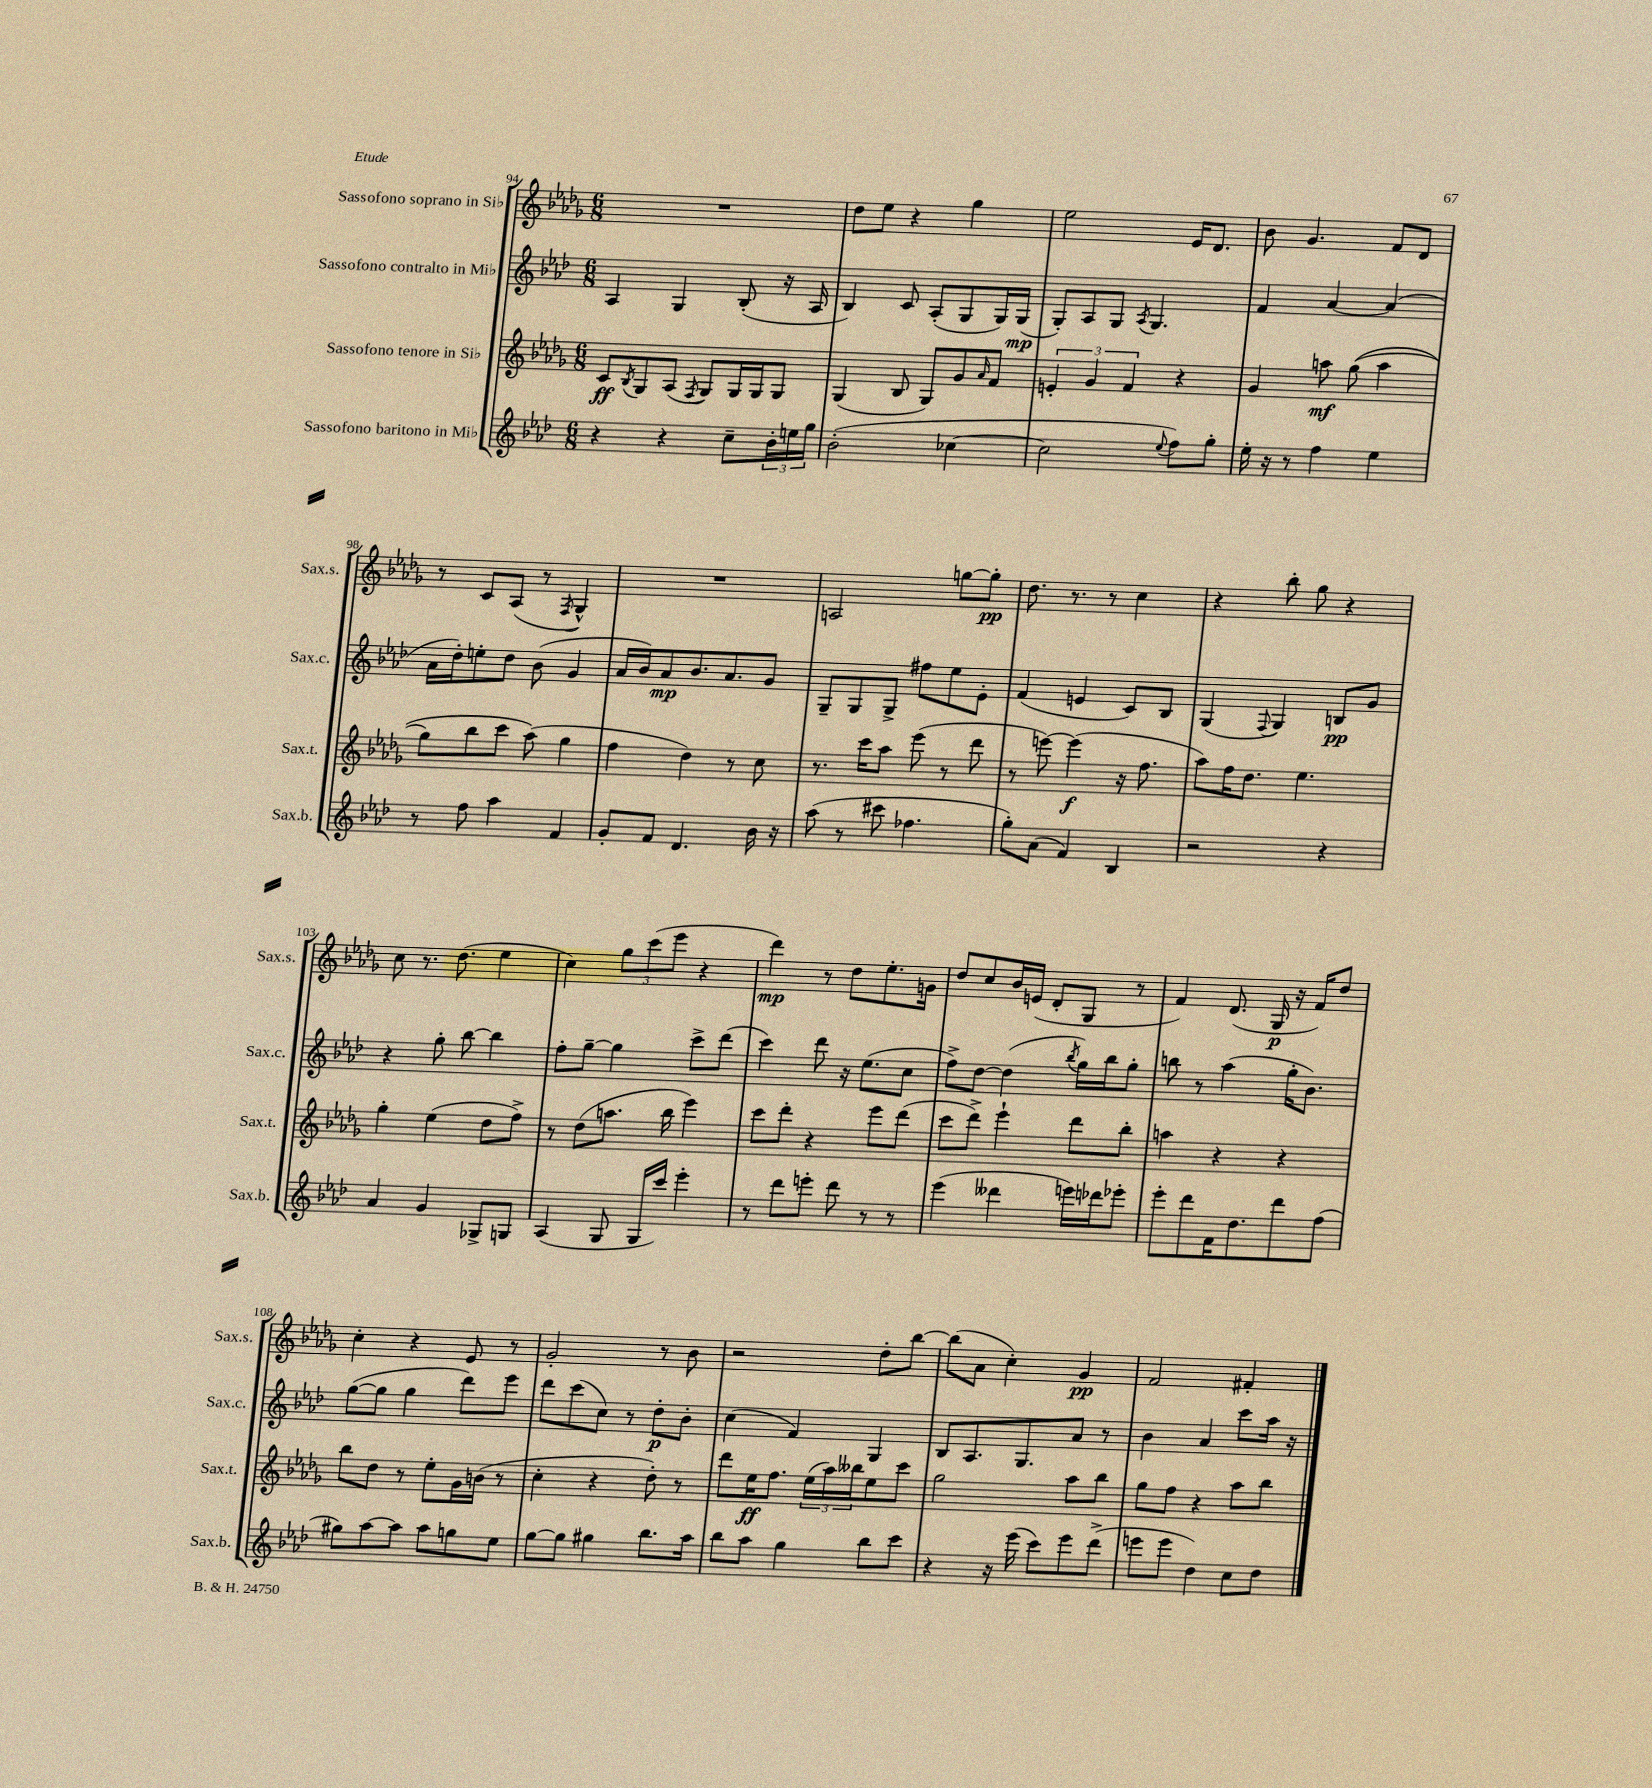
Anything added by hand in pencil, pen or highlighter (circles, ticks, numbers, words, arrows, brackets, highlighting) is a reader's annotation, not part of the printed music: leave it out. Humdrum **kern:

**kern	**kern	**dynam	**kern	**dynam	**kern	**dynam
*part4	*part3	*part3	*part2	*part2	*part1	*part1
*staff4	*staff3	*staff3	*staff2	*staff2	*staff1	*staff1
*I"Sassofono baritono in Mi♭	*I"Sassofono tenore in Si♭	*	*I"Sassofono contralto in Mi♭	*	*I"Sassofono soprano in Si♭	*
*I'Sax.b.	*I'Sax.t.	*	*I'Sax.c.	*	*I'Sax.s.	*
*clefG2	*clefG2	*	*clefG2	*	*clefG2	*
*k[b-e-a-d-]	*k[b-e-a-d-g-]	*	*k[b-e-a-d-]	*	*k[b-e-a-d-g-]	*
*M6/8	*M6/8	*	*M6/8	*	*M6/8	*
=94	=94	=94	=94	=94	=94	=94
4r	8c/L	ff	4A-/	.	2.r	.
.	8qB-/	.	.	.	.	.
.	8G-/	.	.	.	.	.
4r	(8A-/J	.	4G/	.	.	.
.	8qF/	.	.	.	.	.
.	8G-/L)	.	.	.	.	.
8cc~\L	16G-/L	.	(8B-'/	.	.	.
.	16G-/J	.	.	.	.	.
24b-'\L	8G-/J	.	16r	.	.	.
24een\	.	.	.	.	.	.
.	.	.	16A-/	.	.	.
24gg\JJ	.	.	.	.	.	.
=95	=95	=95	=95	=95	=95	=95
(2b-'\	(4G-/	.	4B-/)	.	8dd-\L	.
.	.	.	.	.	8ee-\J	.
.	8B-/	.	8c/	.	4r	.
.	8G-/L)	.	(8A-'/L	.	.	.
[4cc-X\	8g-/	.	8G/	.	4gg-\	.
.	16qqa-/	.	.	.	.	.
.	8f/J	.	16G/L)	.	.	.
.	.	.	(16G/JJ	mp	.	.
=96	=96	=96	=96	=96	=96	=96
2cc-\]	6en'/	.	8G'/L)	.	2ee-\	.
.	.	.	8A-/	.	.	.
.	6g-/	.	.	.	.	.
.	.	.	8G/J	.	.	.
.	6f/	.	.	.	.	.
.	.	.	8qA-/	.	.	.
.	.	.	4.G/	.	.	.
8qqee-/	.	.	.	.	.	.
8ff\L)	4r	.	.	.	16e-/KL	.
.	.	.	.	.	8.d-/J	.
8gg'\J	.	.	.	.	.	.
=97	=97	=97	=97	=97	=97	=97
16ee-'\	4g-/	.	4f/	.	8b-\	.
16r	.	.	.	.	.	.
8r	.	.	.	.	4.g-/	.
4ff\	8aan\	mf	[4a-/	.	.	.
.	((8gg-\	.	.	.	.	.
4ee-\	4aa\	.	(4a-/]	.	8f/L	.
.	.	.	.	.	8d-/J	.
!!LO:LB:g=z
=98	=98	=98	=98	=98	=98	=98
8r	8gg-\L)	.	16a-\LL	.	8r	.
.	.	.	16dd-'\J)	.	.	.
8ff\	8bb-\	.	8een'\	.	8c/L	.
4aa-\	8ccc\J	.	8dd-\J	.	(8A-/J	.
.	(8aa-\)	.	(8b-\	.	8r	.
.	.	.	.	.	8qF/	.
4f/	4gg-\	.	4g/	.	4G-^^/)	.
=99	=99	=99	=99	=99	=99	=99
8g'/L	4ff\	.	16a-/LL	.	2.r	.
.	.	.	16b-/J)	.	.	.
8f/J	.	.	8a-/	mp	.	.
4.d-/	4dd-\)	.	8.b-/	.	.	.
.	.	.	8.a-/	.	.	.
.	8r	.	.	.	.	.
16b-\	8cc\	.	8g/J	.	.	.
16r	.	.	.	.	.	.
=100	=100	=100	=100	=100	=100	=100
(8aa-\	8.r	.	8G~/L	.	2An/	.
8r	.	.	8G/	.	.	.
.	16ccc\KL	.	.	.	.	.
8ccc#X\	8aa-\J	.	8G^/J	.	.	.
4.ff-X\	(8eee-\	.	8ff#X\L	.	.	.
.	8r	.	8ee-\	.	[8ggn\L	.
.	8ddd-\	.	8e-'\J	.	8gg'\J]	pp
=101	=101	=101	=101	=101	=101	=101
8gg'\L)	8r	.	(4f/	.	8.dd-\	.
(8a-\J	[8eeen\)	.	.	.	.	.
.	.	.	.	.	8.r	.
4f/)	(4eee\]	f	4en/	.	.	.
.	.	.	.	.	8r	.
4B-/	16r	.	8c/L)	.	4cc\	.
.	8.ff\	.	.	.	.	.
.	.	.	8B-/J	.	.	.
=102	=102	=102	=102	=102	=102	=102
2r	8aa-\L)	.	(4G/	.	4r	.
.	16ff\K	.	.	.	.	.
.	8.dd-\J	.	.	.	.	.
.	.	.	8qqF/	.	.	.
.	.	.	4G/)	.	8bb-'\	.
.	4.ee-\	.	.	.	8gg-\	.
4r	.	.	8Bn/L	pp	4r	.
.	.	.	8g/J	.	.	.
!!LO:LB:g=z
=103	=103	=103	=103	=103	=103	=103
4a-/	4gg-'\	.	4r	.	8cc\	.
.	.	.	.	.	8.r	.
4g/	(4ee-\	.	8gg'\	.	.	.
.	.	.	.	.	(8.dd-\	.
.	.	.	[8bb-\	.	.	.
8G-X^/L	8dd-\L	.	4bb-\]	.	4ee-\	.
8Gn/J	8ff^\J)	.	.	.	.	.
=104	=104	=104	=104	=104	=104	=104
(4A-/	8r	.	8ff'\L	.	4cc\)	.
.	(8dd-\L	.	[8gg~\J	.	.	.
8G/	8.aan\J	.	4gg\]	.	12gg-\L	.
.	.	.	.	.	(12ccc\	.
16G/LL	.	.	.	.	.	.
.	.	.	.	.	12eee-\J	.
16ccc/JJ)	16bb-\	.	.	.	.	.
4eee-'\	4eee-\)	.	8ccc^\L	.	4r	.
.	.	.	(8ddd-\J	.	.	.
=105	=105	=105	=105	=105	=105	=105
8r	8ccc\L	.	4ccc\)	.	4ddd-\)	mp
8ddd-\L	8ddd-'\J	.	.	.	.	.
8eeen'\J	4r	.	8ddd-\	.	8r	.
8ddd-\	.	.	16r	.	8dd-\L	.
.	.	.	(8.ee-\L	.	.	.
8r	8eee-\L	.	.	.	8.ee-'\	.
8r	(8ddd-\J	.	8cc\J	.	.	.
.	.	.	.	.	16gn\Jk	.
=106	=106	=106	=106	=106	=106	=106
(4eee-\	8ccc\L	.	8ff^\L)	.	8dd-/L	.
.	8ddd-^\J)	.	[8dd-\J	.	8cc/	.
4ddd--X\	4eee-`\	.	(4dd-\]	.	16b-/L	.
.	.	.	.	.	(16en/JJ	.
.	.	.	.	.	8d-'/L	.
.	.	.	8qbb-/	.	.	.
16eeen\LL)	8ddd-\L	.	16gg\LL)	.	8G-/J	.
16ddd-X\J	.	.	16bb-\J	.	.	.
8eee-X'\J	8bb-'\J	.	8gg'\J	.	8r	.
=107	=107	=107	=107	=107	=107	=107
8eee-'\L	4aan\	.	8bbn\	.	4f/)	.
8ddd-\	.	.	8r	.	.	.
16f\K	4r	.	(4aa-\	.	(8.d-/	.
8.dd-\	.	.	.	.	.	.
.	.	.	.	.	16G-/	p
8ddd-\	4r	.	16gg'\KL	.	16r	.
.	.	.	8.b-\J)	.	16f/KL)	.
(8ff\J	.	.	.	.	8dd-/J	.
!!LO:LB:g=z
=108	=108	=108	=108	=108	=108	=108
8gg#X\L)	8bb-\L	.	([8gg\L	.	4cc'\	.
[8aa-\	8dd-\J	.	8gg\J]	.	.	.
8aa-\J]	8r	.	4gg\	.	4r	.
8aa-\L	8ee-'\L	.	.	.	.	.
8ggn\	16g-\L	.	8ddd-\L)	.	8e-/	.
.	(16bn\JJ	.	.	.	.	.
8ee-\J	8r	.	8eee-\J	.	8r	.
=109	=109	=109	=109	=109	=109	=109
[8gg\L	4cc'\	.	8ddd-\L	.	2g-'/	.
8gg\J]	.	.	(8ccc\	.	.	.
4gg#X\	4r	.	8cc\J)	.	.	.
.	.	.	8r	.	.	.
8.bb-\L	8dd-'\)	.	8dd-'\L	p	8r	.
.	8r	.	8b-'\J	.	8b-\	.
16aa-\Jk	.	.	.	.	.	.
=110	=110	=110	=110	=110	=110	=110
8bb-\L	8ddd-\L	.	(4cc\	.	2r	.
8aa-\J	16ee-\K	ff	.	.	.	.
.	8.ff\J	.	.	.	.	.
4gg\	.	.	4f/)	.	.	.
.	(24ee-\LL	.	.	.	.	.
.	24aa-\)	.	.	.	.	.
.	24bb--X\J	.	.	.	.	.
8bb-\L	8ee-\	.	4G/	.	8dd-'\L	.
8ccc\J	8ccc\J	.	.	.	[8bb-\J	.
=111	=111	=111	=111	=111	=111	=111
4r	2gg-\	.	8B-/L	.	(8bb-\L]	.
.	.	.	8.A-/	.	8a-\J	.
16r	.	.	.	.	4cc'\)	.
(16eee-\	.	.	8.G/	.	.	.
8ccc\L)	.	.	.	.	.	.
8eee-\	8aa-\L	.	8a-/J	.	4g-/	pp
(8ddd-^\J	8bb-\J	.	8r	.	.	.
=112	=112	=112	=112	=112	=112	=112
8eeen\L	8gg-\L	.	4b-\	.	2f/	.
8eee\J	8ff\J	.	.	.	.	.
4dd-\)	4r	.	4a-/	.	.	.
8cc\L	8aa-\L	.	8ccc\L	.	4f#X'/	.
8dd-\J	8bb-\J	.	16aa-\Jk	.	.	.
.	.	.	16r	.	.	.
==	==	==	==	==	==	==
*-	*-	*-	*-	*-	*-	*-
